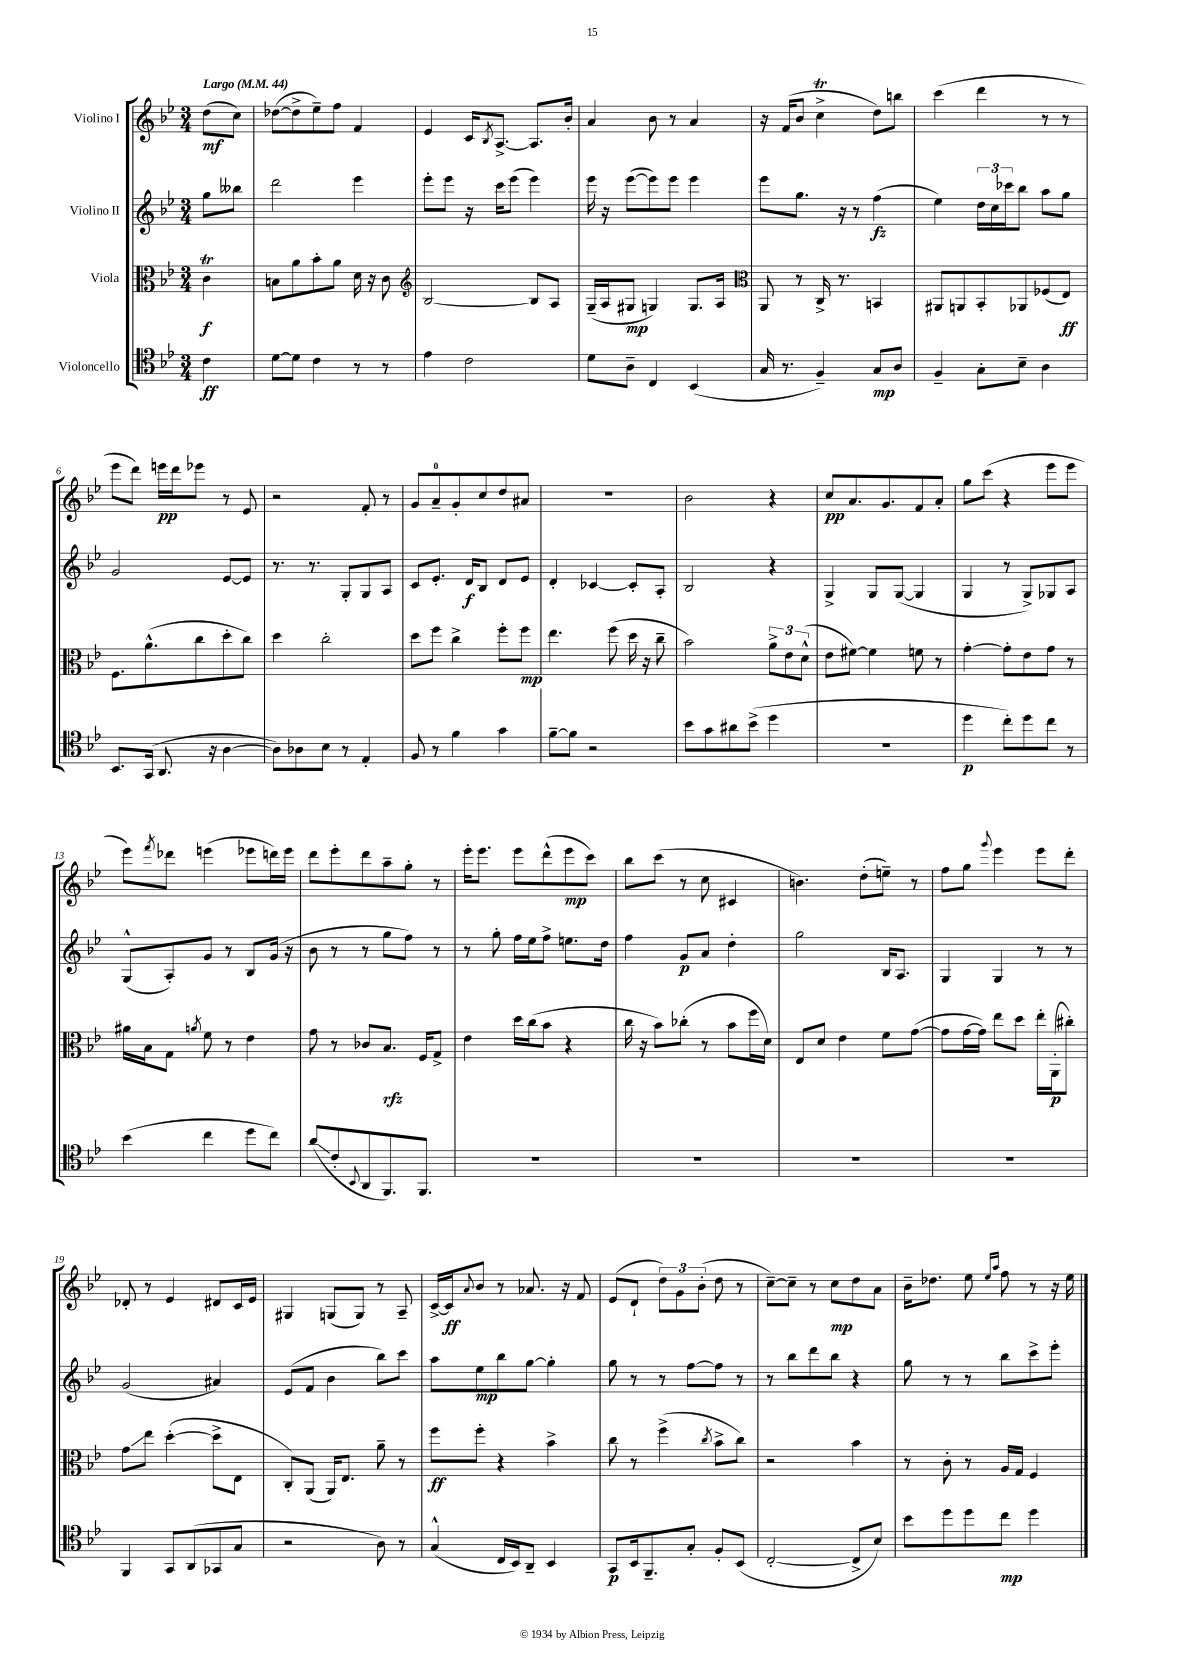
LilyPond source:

<<
\new StaffGroup <<
\new Staff = "s0" \with { instrumentName = "Violino I" } {
    \clef treble \key bes \major \numericTimeSignature \time 3/4 \partial 4 \tempo "Largo" 4 = 44
    d''8\mf( c''8) |
    des''8~( des''8-> ees''8--) f''8 f'4 |
    ees'4 c'16 \acciaccatura { bes8 } a8.~-> a8. bes'16-. |
    a'4 bes'8 r8 a'4 |
    r16 f'16( bes'8 c''4->\trill d''8) b''8 |
    c'''4( d'''4 r8 r8 |
    ees'''8 d'''8) e'''16\pp d'''16 ees'''8 r8 ees'8 |
    r2 f'8-. r8 |
    g'8 a'8-0-- g'8-. c''8 d''8 ais'8 |
    R2. |
    bes'2 r4 |
    c''8\pp a'8. g'8. f'8 a'8-. |
    g''8 c'''8( r4 ees'''8 ees'''8 |
    ees'''8) \acciaccatura { f'''8 } des'''8 e'''4( ees'''8 d'''16) ees'''16 |
    d'''8 ees'''8-. d'''8 a''8-- g''8-. r8 |
    ees'''16-. ees'''8. ees'''8 d'''8-^( ees'''8\mp c'''8) |
    bes''8 c'''8( r8 c''8 cis'4 |
    b'4.) d''8-.( e''8--) r8 |
    f''8 g''8 \appoggiatura { g'''8 } ees'''4 ees'''8 d'''8-. |
    des'8-. r8 ees'4 dis'8 c'16 ees'16 |
    gis4 g8( g8) r8 a8-- |
    c'16~-> c'16\ff \appoggiatura { a'8 } bes'8 r8 aes'8. r16 f'8 |
    ees'8( d'8-! \tuplet 3/2 { d''8) g'8 bes'8-.( } d''8 r8 |
    c''8~--) c''8-- r8 c''8\mp d''8 a'8 |
    bes'16-- des''8. ees''8 \grace { ees''16 a''16 } f''8 r8 r16 ees''16 \bar "|." |
}
\new Staff = "s1" \with { instrumentName = "Violino II" } {
    \clef treble \key bes \major \numericTimeSignature \time 3/4 \partial 4
    g''8 beses''8 |
    d'''2 ees'''4 |
    ees'''8-. ees'''8 r16 c'''16 ees'''8( ees'''4) |
    ees'''16 r16 ees'''8~( ees'''8) ees'''8 ees'''4 |
    ees'''8 g''8. r16 r8 f''4\fz( |
    ees''4) \tuplet 3/2 { d''16 c''16 ces'''16 } bes''8 a''8 g''8 |
    g'2 ees'8~ ees'8 |
    r8. r8. g8-. g8 a8 |
    c'8 ees'8.-. d'16\f bes8 d'8 ees'8 |
    d'4-. ces'4~ ces'8-. a8-. |
    bes2 r4 |
    g4-> g8 g8~( g4 |
    g4 r8 g8->) ges8 a8 |
    g8-^( a8-.) g'8 r8 bes8 g'16( r16 |
    bes'8 r8 r8 g''8 f''8) r8 |
    r8 g''8-. f''16 ees''16 f''8-> e''8. d''16 |
    f''4 g'8\p a'8 d''4-. |
    g''2 bes16 a8. |
    g4 g4 r8 r8 |
    g'2( ais'4) |
    ees'8( f'8 bes'4 bes''8) c'''8 |
    a''8 ees''8\mp bes''8 g''8~ g''4-. |
    g''8 r8 r8 f''8~ f''8 r8 |
    r8 bes''8 d'''8 bes''8 r4 |
    g''8 r8 r8 bes''8 c'''8-> ees'''8-. \bar "|." |
}
\new Staff = "s2" \with { instrumentName = "Viola" } {
    \clef alto \key bes \major \numericTimeSignature \time 3/4 \partial 4
    c'4\trill\f |
    b8 a'8 bes'8-. a'8 d'16 r16 c'8 |
    \clef treble bes2~ bes8 a8 |
    g16--( a16 gis8\mp g4) g8. a16 |
    \clef alto a,8 r8 c16-> r8. b,4 |
    ais,8 a,8 bes,8-. aes,8 fes8( ees8\ff) |
    f8. a'8.-^( c''8 d''8-. c''8) |
    d''4 c''2-. |
    d''8 f''8 c''4-> f''8-. f''8\mp |
    ees''4. f''8( d''16 r16 c''8-- |
    bes'2) \tuplet 3/2 { a'8-> ees'8 d'8-^( } |
    ees'8 fis'8~) fis'4 f'8 r8 |
    g'4~-. g'8-. ees'8 g'8 r8 |
    ais'16 bes16 g8 \acciaccatura { a'8 } f'8 r8 ees'4 |
    g'8 r8 ces'8 bes8.\rfz f16 g8-> |
    ees'4 d''16 c''16( bes'8 r4 |
    c''16 r16 bes'8) ces''8-.( r8 bes'8 f''16 d'16) |
    ees8 d'8 ees'4 f'8 g'8~( |
    g'8 g'16~ g'16) ees''8 d''8 ees''16-. a,16-.\p( cis''8-.) |
    g'8\glissando ees''8 d''4~-.( d''8-> ees8 |
    c8-.) a,8( a,16) ees8. a'8-- r8 |
    f''8\ff f''8-. r4 bes'4-> |
    c''8 r8 f''4->( \acciaccatura { c''8 } bes'8-> c''8) |
    r2 bes'4 |
    r8 c'8-. r8 a16 g16 f4 \bar "|." |
}
\new Staff = "s3" \with { instrumentName = "Violoncello" } {
    \clef tenor \key bes \major \numericTimeSignature \time 3/4 \partial 4
    c'4\ff |
    d'8~ d'8 c'4 r8 r8 |
    ees'4 c'2 |
    d'8 a8-- c4 bes,4( |
    g16 r8. f4--) g8\mp a8 |
    f4-- g8-. bes8-- a4 |
    bes,8. g,16( a,8. r16 a4~ |
    a8) aes8 bes8 r8 ees4-. |
    f8 r8 f'4 g'4 |
    f'8~-- f'8 r2 |
    bes'8 g'8 ais'8 bes'8->( d''4 |
    r2. |
    d''4\p c''8-.) d''8 c''8 r8 |
    bes'4( c''4 d''8 c''8) |
    a'8\glissando( c'8-. \appoggiatura { bes,8 } a,8 f,8.) f,8. |
    R2. |
    R2. |
    R2. |
    R2. |
    f,4 g,8 a,8( ges,8 g8 |
    r2 a8) r8 |
    g4-^( c16 bes,16) a,8-- bes,4 |
    g,8\p bes,16 f,8.-- g8-. f8-. bes,8( |
    c2~-. c8-> bes8) |
    bes'8 d''8 d''8 c''8\mp d''4 \bar "|." |
}
>>
>>
